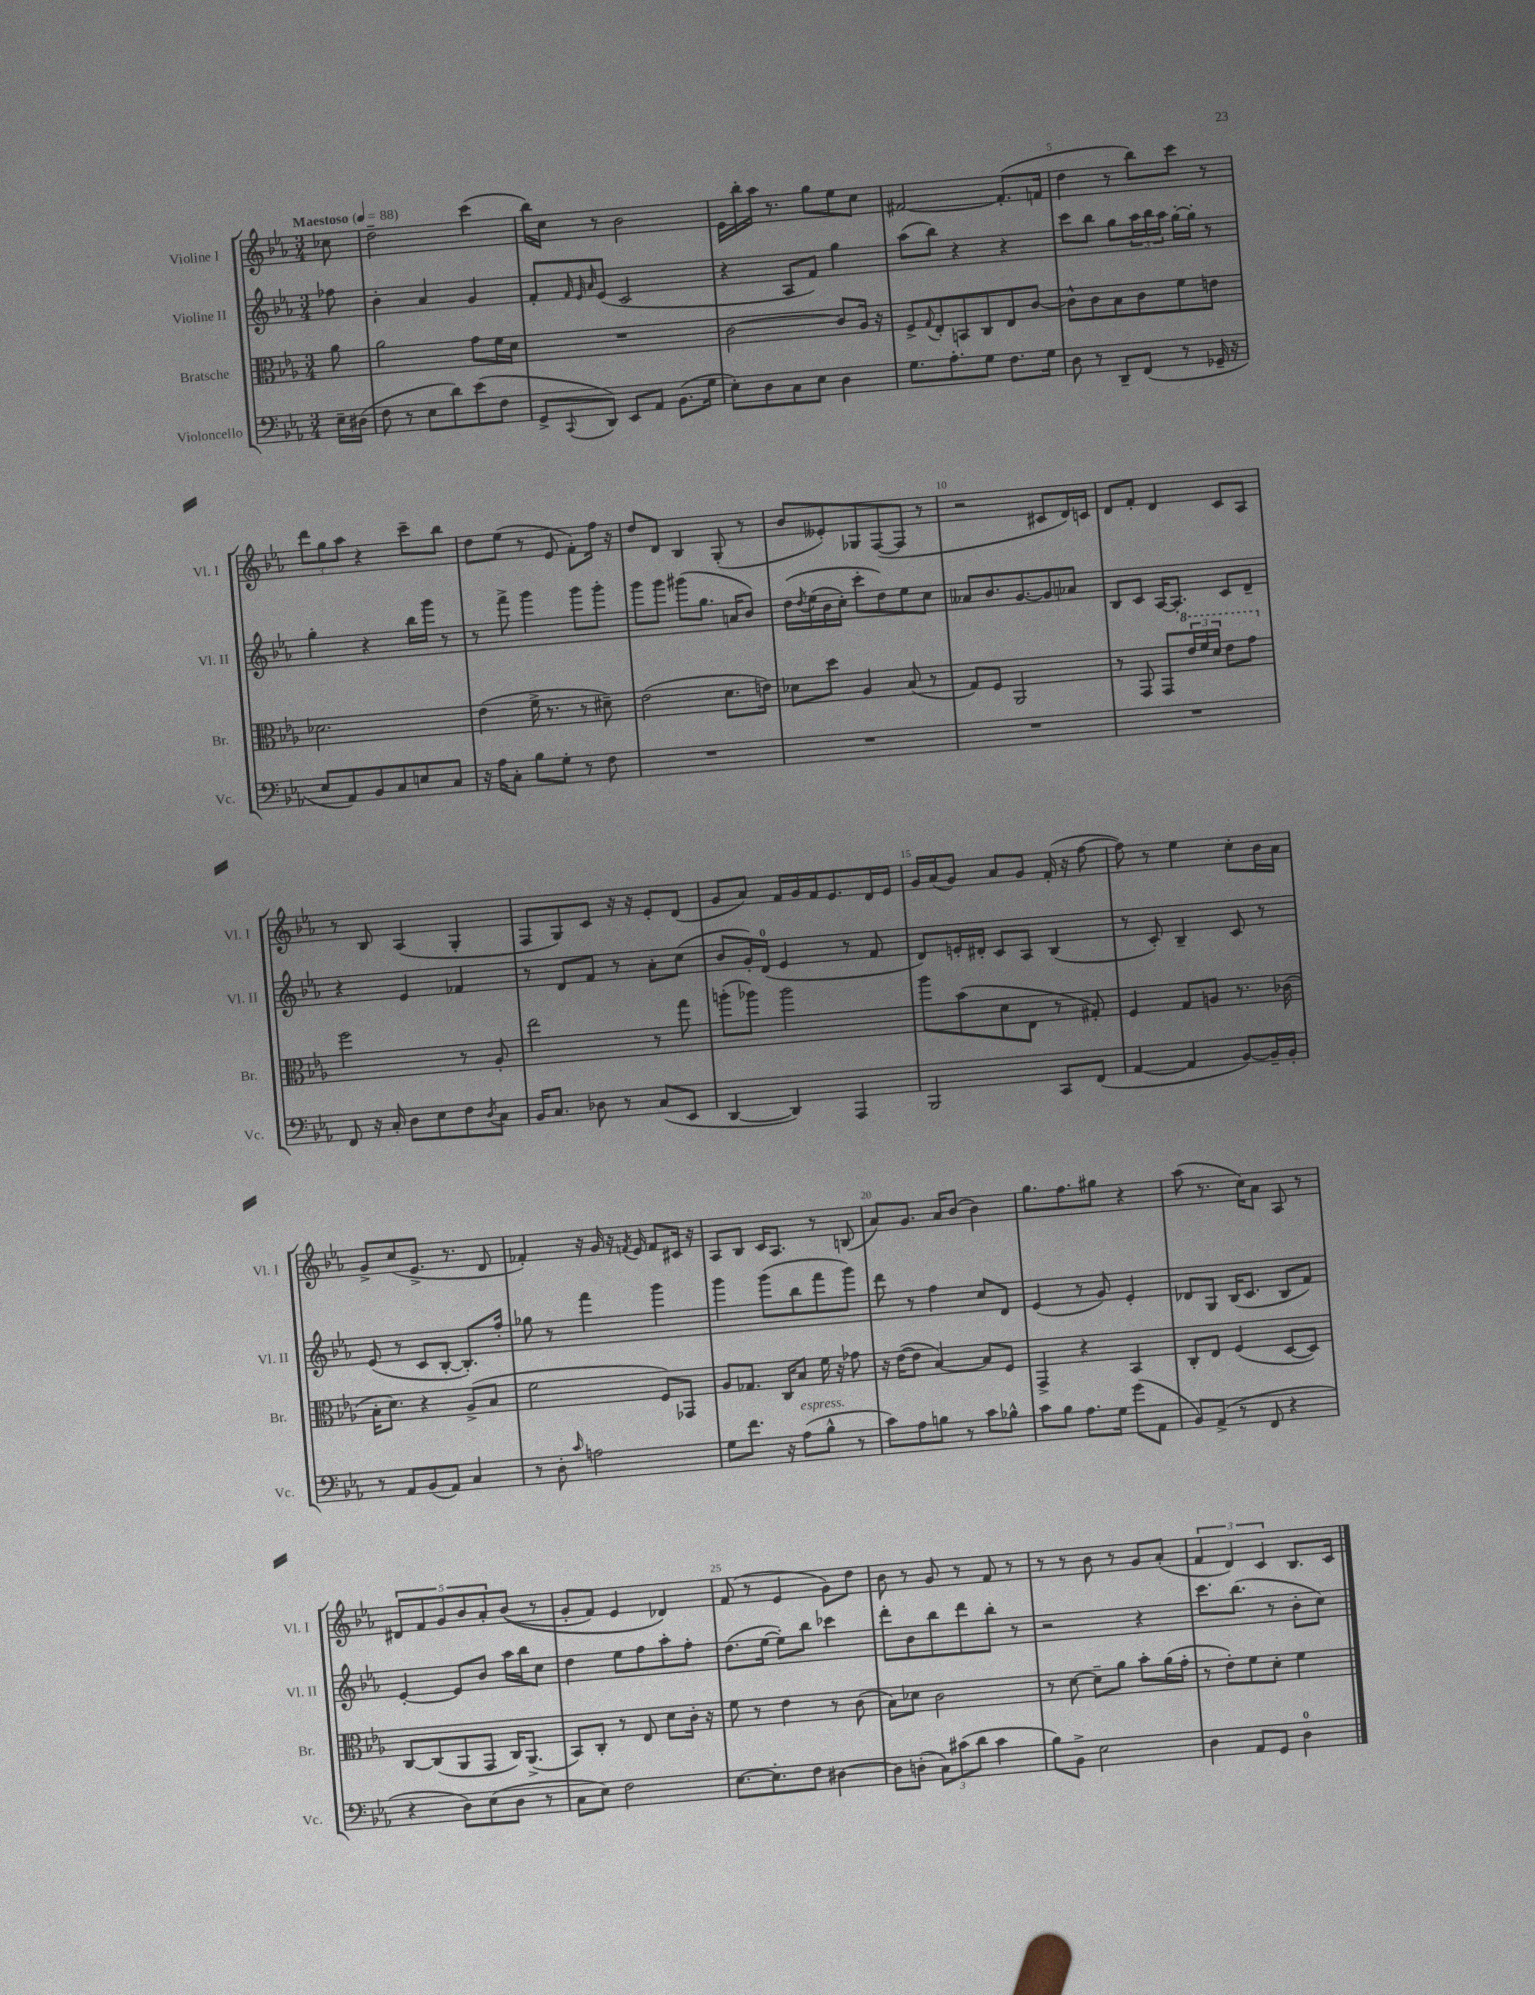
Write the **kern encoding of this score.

**kern	**kern	**kern	**kern
*staff4	*staff3	*staff2	*staff1
*clefF4	*clefC3	*clefG2	*clefG2
*k[b-e-a-]	*k[b-e-a-]	*k[b-e-a-]	*k[b-e-a-]
*M3/4	*M3/4	*M3/4	*M3/4
*MM88	*MM88	*MM88	*MM88
16E-~	8a-	8ff-	8cc-
(16D#	.	.	.
=	=	=	=
8F	2a-	4b-'	2dd~
8r	.	.	.
8E-	.	4a-	.
8d)	.	.	.
(8e-	8g	4g	(4ccc
8F	16f	.	.
.	16d	.	.
=	=	=	=
8GG^	2.r	8f'	16bb-)
.	.	.	16cc
.	.	32qqf	.
.	.	32qqe-	.
8qqCC	.	32qqa-	.
8DD)	.	(8e-	8r
8EE-	.	2c	2b-
8AA-	.	.	.
(8.BB-	.	.	.
16G	.	.	.
=	=	=	=
8E-')	[2c	4r	16e-
.	.	.	16bb-'
8D	.	.	16aa-
.	.	.	8.r
8C	.	8A-	.
8E-	.	8f)	8gg
4D	8c]	4gg	8ee-
.	16A-	.	8cc
.	16r	.	.
=	=	=	=
8.G	8F^	(8aa-	[2f#
.	8qqG	.	.
.	8E-'	8bb-)	.
8.A-'	.	.	.
.	8BB	4r	.
8G	8C	.	.
8.F	8E-	4r	(8.f#']
.	[8c	.	.
16G	.	.	16f
=	=	=	=
8D	8c^^]	8ccc	4dd
8r	8c	8bb-	.
8DD~	8B-	8gg	8r
(8FF	8c	24aa-	8bb-)
.	.	24bb-	.
.	.	24aa-	.
8r	8f	[16gg'	8ccc
.	.	16gg']	.
16GG-~	8e	8r	8r
16r	.	.	.
=	=	=	=
8E-	2.d-	4gg'	12ddd
.	.	.	12gg
8AA-)	.	.	.
.	.	.	12aa-
8BB-	.	4r	4r
8C	.	.	.
8E	.	16bb-	8ccc~
.	.	16ggg	.
8C	.	8r	8bb-
=	=	=	=
16r	(4e-	8r	8dd
16A-	.	.	.
8C'	.	8fff^	(8ee-
8B-	16f^	4ggg	8r
.	8.r	.	.
8G'	.	.	8e-
8r	8r	8ggg	8f')
8F	8d#~)	8ggg'	16ff
.	.	.	16r
=	=	=	=
2.r	(2e-	8ggg	8dd
.	.	8ggg	8d
.	.	(8ggg#	4B-
.	.	8.gg	.
.	8.d	.	(8G'
.	.	16a	.
.	.	8b-)	8r
.	16e)	.	.
=	=	=	=
2.r	8d-	&(16dd	8b-
.	.	8qdd	.
.	.	(16ee-	.
.	8dd	16b-	8e--')
.	.	16cc')	.
.	4A-	8ccc'	8G-
.	.	8dd&)	([8F
.	(8B-	8ee-	8F]
.	8r	8cc	8r
=	=	=	=
2.r	8G)	8a--	2r
.	8F	8.b-	.
.	2AA-	.	.
.	.	[8.g	.
.	.	8g]	8c#
.	.	8a-	16d)
.	.	.	16c
=	=	=	=
2.r	8r	8B-	8d
.	8GG	8c	8f'
.	8GG	[16A-	4d
.	.	8.A-']	.
.	24ee-	.	.
.	24ff	.	.
.	24dd	.	.
.	8ee-	8c	8c
.	8gg	8d~	8A-
=	=	=	=
8FF	2ff	4r	8r
16r	.	.	8B-
16C'	.	.	.
8D	.	4e-	(4A-
8E-	.	.	.
8F	8r	4f-	4G'
8qD	.	.	.
8C	8A-'	.	.
=	=	=	=
16BB-	2ee-	8r	8F
8.C	.	.	.
.	.	8d	8G)
8D-	.	8f	8c
8r	.	8r	16r
.	.	.	16r
(8C	8r	8a-'	8e-'
8EE-	8gg	(8cc	(8d
=	=	=	=
[4DD	(8aa'	8b-	8g
.	8aa-)	16g')	8a-)
.	.	(16d	.
4DD])	2aa-	4e-	16f
.	.	.	16g
.	.	.	16f
.	.	.	8.e-
4AAA-	.	8r	.
.	.	8f	16d
.	.	.	16e-
=	=	=	=
2BBB-	8aa-	8d)	16g
.	.	.	(16a-
.	(8b-	16e'	8g)
.	.	16d#'	.
.	8d	8c	8a-
.	8E-	8A-	8g
8CC	8r	(4B-	(16f'
.	.	.	16r
(8FF	8G#')	.	[8ff
=	=	=	=
[4AA-	4F	8r	8ff])
.	.	8c')	8r
4AA-]	8G	4B-~	4ee-
.	8A	.	.
[8BB-)	8.r	8c	8cc'
16BB-~]	.	8r	16b-
16BB-'	(16c-	.	16a-
=	=	=	=
8r	16B-'	(8e-	8g^
.	8.d)	.	.
8AA-	.	8r	(8cc
(8BB-	4r	8c	8.e-^
8AA-)	.	[8B-'	.
.	.	.	8.r
4C	(8A-^	8.B-'])	.
.	8B-	.	8d
.	.	16ff'	.
=	=	=	=
8r	2f	8gg-	4f-')
8D'	.	8r	.
16qqc	.	.	.
2A	.	4fff	16r
.	.	.	16g
.	.	.	16r
.	.	.	8qf
.	.	.	16e-
.	8F)	4ggg	8f
.	8GG-	.	16c#
.	.	.	16r
=	=	=	=
8G	8A-	4ggg	8A-
8.f	8.G-	.	8B-
.	.	(8ggg	16c
16r	16C	.	8.A-
(8A-	8B-	8bb-	.
8B-^^	16f	8fff	8r
.	16r	.	.
8r	8g-	8ggg)	(8B
=	=	=	=
8c)	16r	8ddd	8a-)
.	([16e-	.	.
8A-	8e-]	8r	8.g
8B	[4B-)	4ff	.
.	.	.	16a-
8r	.	.	(8b-
8c	8B-]	8cc	4b-)
8B-^^	8F	8d	.
=	=	=	=
8c	4GG^	(4e-	8.gg
8B-	.	.	.
.	.	.	8.ff
8.A-	4r	8r	.
.	.	8g)	8gg#
16G	.	.	.
(8g	4BB-	4e-'	4r
8AA-	.	.	.
=	=	=	=
8BB-)	8C'	8d-	(8aa-
(8AA-^	8E-	8G	8.r
8r	(4F	(16B-	.
.	.	8.c	16cc)
8FF	.	.	8a-
4r	[8D	8B-	8A-
.	8D])	8f)	8r
=	=	=	=
4r	[8C	[4e-'	10d#
.	.	.	10f
.	(8C]	.	.
.	.	.	10g
8D)	8AA-	8e-]	.
.	.	.	10b-
(8E-	8GG	8b-	.
.	.	.	10a-'
8D	16C)	16aa-	&((8b-
.	(8.AA-^	16bb-	.
8r	.	8cc	8r
=	=	=	=
8C	8BB-)	4dd	8g'
8E-)	8C'	.	8f)
2F	8r	8ee-	4e-
.	8E-	8ff	.
.	8d	8aa-'	4d-&)
.	16c'	8ff'	.
.	16r	.	.
=	=	=	=
[8.E-	8f	(8.dd	(8f
.	8r	.	8r
8.E-']	.	[16ee-	.
.	4e-	8ee-'])	4e-
8F	.	8bb-	.
[4D#	8r	4ccc-	8g)
.	(8c	.	8dd
=	=	=	=
8D#]	8B-)	8ddd'	8b-
(8D'	8d-	8b-	8r
12C)	2c	8bb-	8g
(12c#	.	.	.
.	.	8ddd	8r
12d	.	.	.
4c#	.	8bb-'	8f
.	.	8r	8r
=	=	=	=
8B-)	8r	2r	8r
8BB-^	[8d	.	8r
2E-	8d~]	.	8b-
.	8a-	.	8r
.	8b-'	4r	8g
.	(16a-	.	(8a-'
.	16g'	.	.
=	=	=	=
4D	8r	8.ccc	6f
.	8e-')	.	.
.	.	.	6d)
.	.	(8.bb-	.
8AA-	8f	.	.
.	.	.	6c
8GG	8d'	8r	.
4D	4f	8b-'	8.B-
.	.	8cc)	.
.	.	.	16c
==	==	==	==
*-	*-	*-	*-
